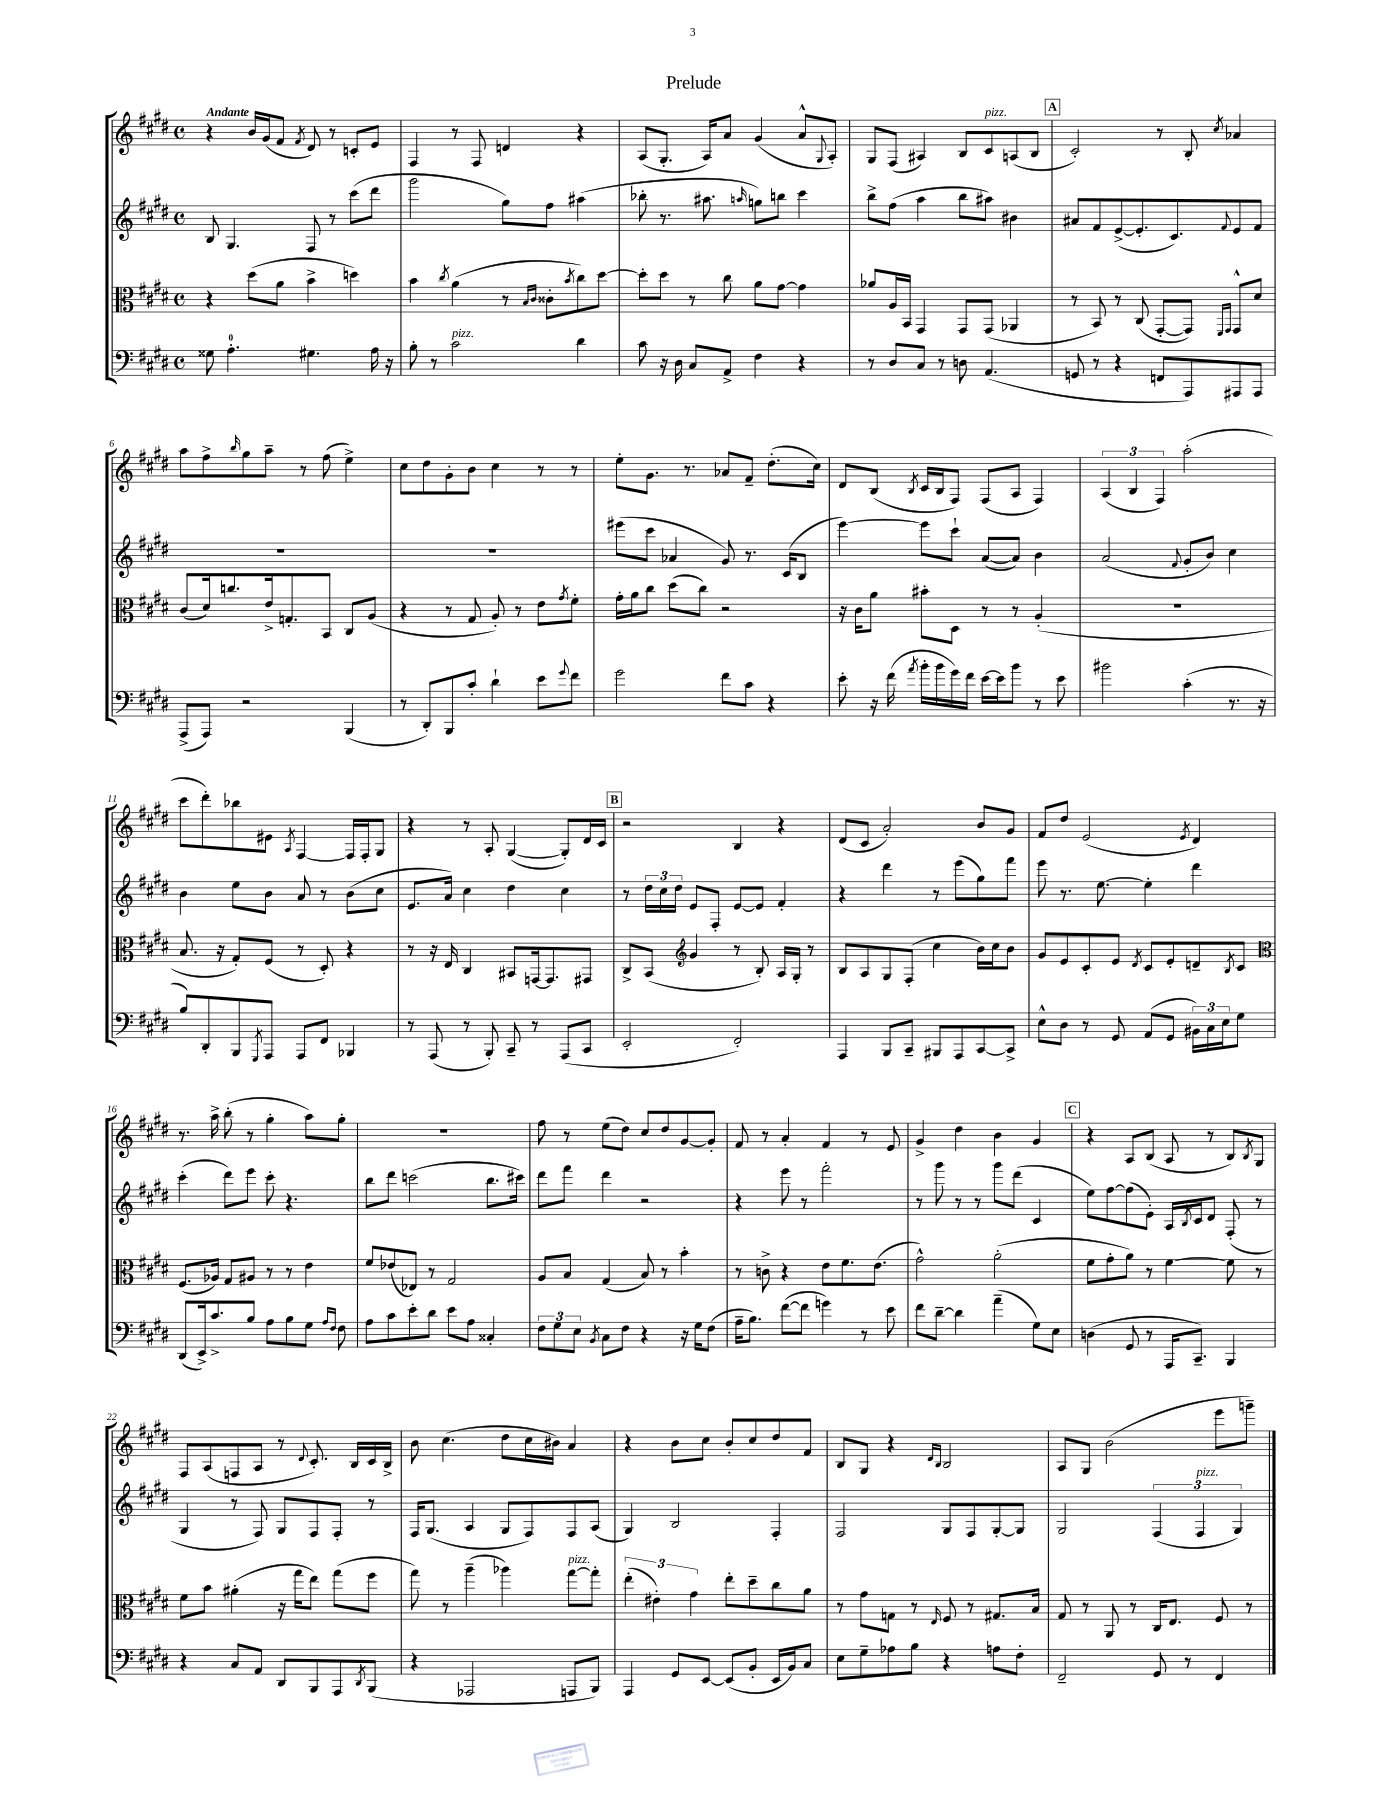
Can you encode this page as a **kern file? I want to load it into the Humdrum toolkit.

**kern	**kern	**kern	**kern
*part4	*part3	*part2	*part1
*staff4	*staff3	*staff2	*staff1
*clefF4	*clefC3	*clefG2	*clefG2
*k[f#c#g#d#]	*k[f#c#g#d#]	*k[f#c#g#d#]	*k[f#c#g#d#]
*M4/4	*M4/4	*M4/4	*M4/4
*met(c)	*met(c)	*met(c)	*met(c)
=1	=1	=1	=1
!	!	!	!LO:TX:a:B:t=Andante
8G##X\	4r	8B/	4r
4.A'\	.	4.G#/	.
.	(8dd#\L	.	16b/LL
.	.	.	(16g#/J
.	8a\J	.	8f#/J
.	.	.	8qf#/
4.G#X\	4b^\	8F#/	8d#/)
.	.	8r	8r
.	4ddn\)	(8ccc#\L	8cn'/L
16A\	.	8ddd#\J	8e/J
16r	.	.	.
=2	=2	=2	=2
8B'\	4b\	2ggg#\	4F#/
8r	.	.	.
.	8qcc#/	.	.
!LO:TX:a:i:t=pizz.	!	!	!
2c#\	(4a\	.	8r
.	.	.	8F#/
.	8r	8gg#\L)	4dn/
.	16qqB/LL	.	.
.	16qqc#/JJ	.	.
.	8c##X'\L	8ff#\J	.
.	8qb/	.	.
4d#\	8cc#\)	(4aa#X\	4r
.	[8dd#\J	.	.
=3	=3	=3	=3
8c#\	8dd#'\L]	8bb-X'\	(8A/L
16r	8dd#\J	8.r	8.G#'/J
16D#\	.	.	.
8C#/L	8r	.	.
.	.	8.aa#X\	16A/KL)
8AA^/J	8cc#\	.	8a/J
.	.	16qqaan/	.
4F#\	8a\L	8ggn\L)	(4g#/
.	[8g#\J	8bbn\J	.
4r	4g#\]	4ccc#\	8a^^/L
.	.	.	8qqG#/
.	.	.	8A'/J)
=4	=4	=4	=4
8r	8a-X/L	8bb^\L	8G#/L
8D#/L	16A/L	(8ff#\J	(8F#/J
.	16BB/JJ	.	.
8C#/J	4GG#/	4aa\	4A#X/)
8r	.	.	.
8Dn\	8GG#/L	8bb\L	8B/L
!	!	!	!LO:TX:a:i:t=pizz.
(4.AA/	(8GG#/J	8aa#X\J)	8c#/
.	4AA-X/	4b#X\	(8An/
.	.	.	8B/J
!!LO:REH:place=s1:t=A
=5	=5	=5	=5
8GGn/	8r	8a#X/L	2c#'/)
8r	8BB/)	8f#/	.
4r	8r	([8e^/	.
.	(8C#/	8.e'/]	.
8FFn/L	[8GG#'/L	.	8r
.	.	8.c#/)	.
8AAA/)	8GG#/J])	.	8B'/
.	16qqFF#/LL	.	.
.	16qqGG#/JJ	8qqf#/	8qcc#/
8AAA#X/	8GG#^^/L	8e/	4a-X/
8AAA#/J	8d#/J	8f#/J	.
!!LO:LB:g=z
=6	=6	=6	=6
(8AAA^/L	(8c#/L	1r	8aa\L
8AAA/J)	16d#/k)	.	8ff#^\
.	8.ccn/	.	.
.	.	.	16qqbb/
2r	.	.	8gg#\
.	16e^/k	.	8aa~\J
.	8.Gn'/	.	.
.	.	.	8r
.	8BB/J	.	(8ff#\
(4BBB/	8C#/L	.	4ee^\)
.	(8A/J	.	.
=7	=7	=7	=7
8r	4r	1r	8cc#\L
8DD#'/L)	.	.	8dd#\
8BBB/	8r	.	8g#'\
8c#'/J	8G#/	.	8b\J
4d#`\	8A'/)	.	4cc#\
.	8r	.	.
8e\L	8e\L	.	8r
8qqg#/	8qg#/	.	.
8f#\J	8f#'\J	.	8r
=8	=8	=8	=8
2g#\	16g#'\LL	(8eee#X\L	8ee'\L
.	16a\J	.	.
.	8cc#\J	8ccc#\J	8.g#\J
.	(8dd#\L	4a-X/	.
.	.	.	8.r
.	8cc#\J)	.	.
8f#\L	2r	8g#/)	8a-X/L
8c#\J	.	8.r	8f#~/J
4r	.	.	(8.dd#'\L
.	.	(16c#/KL	.
.	.	8B/J	.
.	.	.	16cc#\Jk)
=9	=9	=9	=9
8e'\	16r	[4eee\)	8d#/L
.	16c#\KL	.	.
16r	8a\J	.	(8B/J
(16f#\	.	.	.
8qa/	.	.	8qB/
16b'\LL	8b#X'\L	8eee\L]	16c#/LL
16b\	.	.	16B/J
16g#\)	8D#\J	8ccc#`\J	8F#/J)
16f#\JJ	.	.	.
[16e\LL	8r	([8a/L	(8F#/L
16e\J]	.	.	.
8b\J	8r	8a/J])	8A/J
8r	(4A'/	4b\	4F#/)
8e\	.	.	.
=10	=10	=10	=10
2b#X\	1r	(2a/	(6A/
.	.	.	6B/
.	.	.	6F#/)
.	.	8qqf#/	.
(4c#'\	.	8g#'/L	(2aa'\
.	.	8b/J)	.
8.r	.	4cc#\	.
16r	.	.	.
!!LO:LB:g=z
=11	=11	=11	=11
8B/L)	8.B/	4b\	8ccc#\L
8DD#'/	.	.	8ddd#'\)
.	16r	.	.
8BBB/	8G#'/L)	8ee\L	8bb-X\
8qGGG#/	.	.	.
8AAA/J	(8F#/J	8b\J	8e#X\J
.	.	.	8qA/
8AAA/L	8r	8a/	[4F#/
8FF#/J	8D#'/)	8r	.
4BBB-X/	4r	(8b\L	16F#/LL]
.	.	.	16F#'/J
.	.	8cc#\J	8G#/J
=12	=12	=12	=12
8r	8r	8.e/L	4r
(8AAA/	16r	.	.
.	16E/	16a/Jk)	.
8r	4C#/	4cc#\	8r
8BBB'/)	.	.	8A'/
8CC#~/	8BB#X/L	4dd#\	([4G#/
8r	[16GGn/k	.	.
.	8.GG/]	.	.
(8AAA/L	.	4cc#\	8G#'/L])
8CC#/J	8GG#X/J	.	16d#/L
.	.	.	16c#/JJ
!!LO:REH:place=s1:t=B
=13	=13	=13	=13
2EE'/	8C#^/L	8r	2r
.	(8BB/J	24dd#\LL	.
.	.	24cc#\	.
.	.	24dd#\JJ	.
*	*clefG2	*	*
.	4g#/	8e/L	.
.	.	8F#'/J	.
2FF#'/)	8r	[8e/L	4B/
.	8B'/)	8e/J]	.
.	16A/LL	4f#'/	4r
.	16G#'/JJ	.	.
.	8r	.	.
=14	=14	=14	=14
4AAA/	8B/L	4r	(8d#/L
.	8A/	.	8c#/J
8BBB/L	8G#/	4ddd#\	2a'/)
8CC#~/J	(8F#'/J	.	.
8BBB#X/L	4cc#\	8r	.
8AAA/	.	(8eee\L	.
[8CC#/	16b\LL)	8gg#\)	8b/L
.	16cc#\J	.	.
8CC#^/J]	8b\J	8fff#\J	8g#/J
=15	=15	=15	=15
8E^^\L	8g#/L	8eee\	8f#/L
8D#\J	8e/	8.r	8dd#/J
8r	8c#'/	.	(2e/
.	.	[8.ee\	.
8GG#/	8e/J	.	.
.	8qd#/	.	.
(8AA/L	8c#/L	4ee'\]	.
8GG#/J	8e'/	.	.
.	.	.	8qe/
24BB#X\LL)	8dn~/	4ddd#\	4d#/)
24C#\	.	.	.
24E\J	.	.	.
.	8qB/	.	.
8G#\J	8c#/J	.	.
!!LO:LB:g=z
=16	=16	=16	=16
*	*clefC3	*	*
(8DD#/L	(8.F#/L	(4ccc#'\	8.r
16EE^/k)	.	.	.
8.c#^/	16A-X/Jk)	.	16aa^\
.	8G#/L	8ddd#\L)	(8bb'\
8B/J	8A#X/J	8eee\J	8r
8A\L	8r	8ccc#'\	4gg#'\
8B\	8r	4.r	.
8G#\J	4e\	.	8aa\L)
16qqA/LL	.	.	.
16qqF#/JJ	.	.	.
8F#\	.	.	8gg#'\J
=17	=17	=17	=17
8A\L	8f#/L	8bb\L	1r
8c#\	(8e-X/	8ddd#\J	.
8e'\	8E-X/J)	(2cccn\	.
8d#\J	8r	.	.
8e\L	2G#/	.	.
8A\J	.	.	.
4C##X'/	.	8.bb\L	.
.	.	16ccc#X\Jk)	.
=18	=18	=18	=18
12F#\L	8A/L	8ddd#\L	8ff#\
12G#\	.	.	.
.	8B/J	8fff#\J	8r
12E\J	.	.	.
8qBB/	.	.	.
8C#\L	(4G#/	4ddd#\	(8ee\L
8F#\J	.	.	8dd#\J)
4r	8B/)	2r	8cc#/L
.	8r	.	8dd#/
16r	4b'\	.	[8g#/
16G#\KL	.	.	.
(8F#\J	.	.	8g#'/J]
=19	=19	=19	=19
16A~\KL	8r	4r	8f#/
8.B\J)	.	.	.
.	8cn^\	.	8r
([8f#\L	4r	8eee\	4a'/
8f#\J]	.	8r	.
4gn\)	8e\L	2fff#'\	4f#/
.	8.f#\	.	.
8r	.	.	8r
.	(8.e\J	.	.
8e\	.	.	8e/
=20	=20	=20	=20
8f#\L	2g#^^\)	8r	4g#^/
[8d#~\J	.	8ggg#\	.
4d#\]	.	8r	4dd#\
.	.	8r	.
(4a~\	(2a'\	8ggg#\L	4b\
.	.	(8ddd#\J	.
8G#\L)	.	4c#/	4g#/
8E\J	.	.	.
!!LO:REH:place=s1:t=C
=21	=21	=21	=21
(4Dn\	8f#\L	8ee\L)	4r
.	8g#'\	[8ff#\	.
8GG#/	8a\J)	(8ff#\]	8A/L
8r	8r	8e'\J)	(8B/J
16AAA/KL	[4f#\	16A/LL	8A/
.	.	8qB/	.
8.CC#~/J)	.	16c#/J	.
.	.	8d#/J	8r
4BBB/	8f#\]	(8F#'/	8B/L)
.	.	.	8qB/
.	8r	8r	8G#/J
!!LO:LB:g=z
=22	=22	=22	=22
4r	8f#\L	4G#/	8F#/L
.	8b\J	.	(8A/
8C#/L	(4a#X'\	8r	8Fn/
8AA/J	.	8F#/)	8A/J
8DD#/L	16r	8G#/L	8r
.	16gg#\KL	.	.
.	.	.	8qqd#/
8BBB/	8ee\J)	8F#/	8.c#'/)
8AAA/	(8gg#\L	8F#'/J	.
.	.	.	16B/LL
8qDD#/	.	.	.
(8BBB/J	8ff#\J	8r	16c#/
.	.	.	16B^/JJ
=23	=23	=23	=23
4r	8gg#\)	16F#/KL	8b\
.	.	(8.G#/J	.
.	8r	.	(4.cc#\
2AAA-X/	(4aa~\	4A/	.
.	4aa-X\)	8G#/L	8dd#\L
.	.	8F#/)	16cc#\L
.	.	.	16b#X\JJ)
!	!LO:TX:a:i:t=pizz.	!	!
8AAAn/L	[8gg#\L	8F#/	4a/
8BBB/J)	8gg#'\J]	(8A/J	.
=24	=24	=24	=24
4AAA/	(6ee'\	4G#/)	4r
.	6e#X'\)	.	.
8GG#/L	.	2B/	8b\L
.	6g#\	.	.
[8EE/J	.	.	8cc#\J
(8EE/L]	8ee'\L	.	8b'/L
8BB'/J	8dd#~\	.	8cc#/
16EE/LL	8cc#\	4F#'/	8dd#/
16BB/J)	.	.	.
8C#/J	8a\J	.	8f#/J
=25	=25	=25	=25
8E\L	8r	2F#/	8B/L
8G#~\	8g#\L	.	8G#/J
8A-X\	8Gn\J	.	4r
8B\J	8r	.	.
.	.	.	16qqd#/LL
.	16qqE/	.	16qqB/JJ
4r	8F#/	8G#/L	2B/
.	8r	8F#/	.
8An\L	8.G#X/L	[8G#'/	.
8F#'\J	.	8G#/J]	.
.	16B/Jk	.	.
=26	=26	=26	=26
2FF#~/	8G#/	2G#/	8A/L
.	8r	.	8G#/J
.	8AA/	.	(2b\
.	8r	.	.
8GG#/	16C#/KL	(6F#/	.
.	8.E/J	.	.
8r	.	.	.
!	!	!LO:TX:a:i:t=pizz.	!
.	.	6F#/	.
4FF#/	8F#/	.	8eee\L
.	.	6G#/)	.
.	8r	.	8gggn~\J)
==	==	==	==
*-	*-	*-	*-
